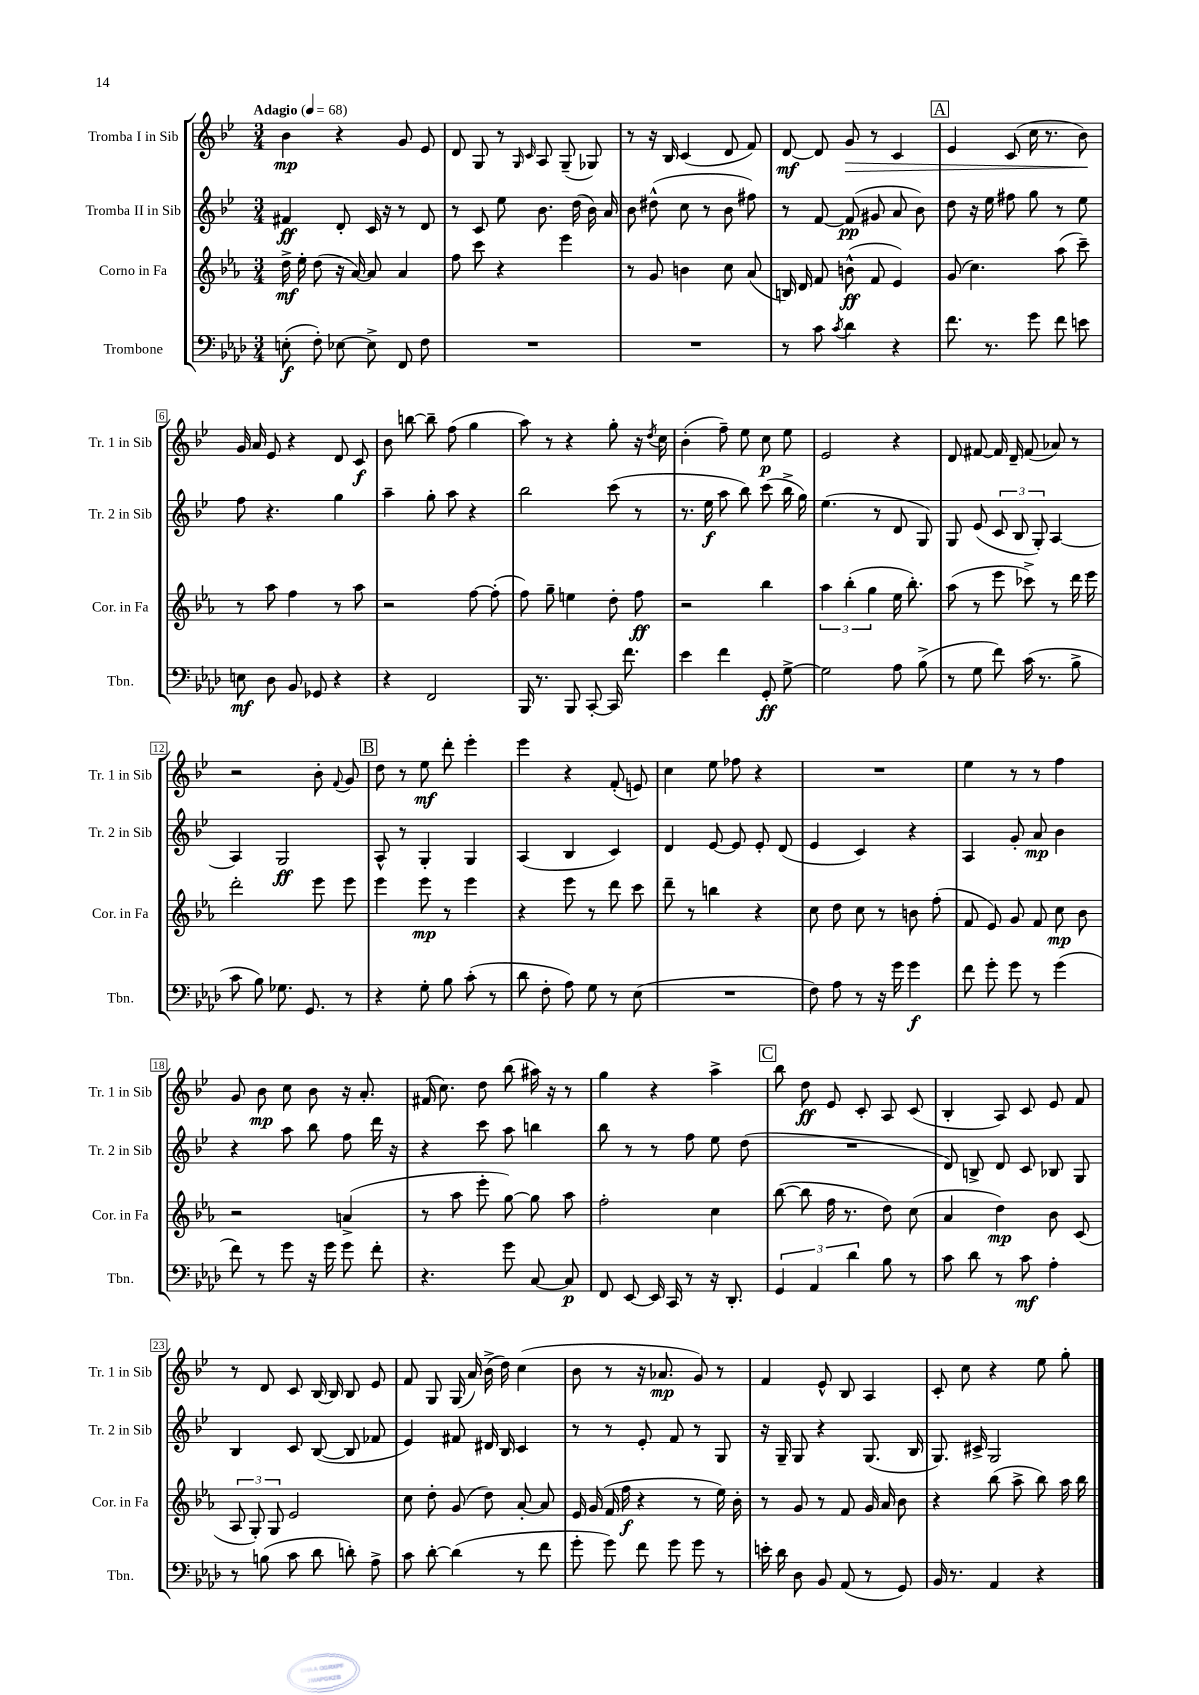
<<
\new StaffGroup <<
\new Staff = "s0" \with { instrumentName = "Tromba I in Sib" shortInstrumentName = "Tr. 1 in Sib" } {
    \clef treble \key bes \major \numericTimeSignature \time 3/4 \tempo "Adagio" 4 = 68
    \autoBeamOff bes'4\mp r4 g'8 ees'8 |
    d'8 g8 r8 \grace { g16 c'16 } a8 g8--( ges8) |
    r8 r16 bes16 c'4( d'8 f'8) |
    d'8~\mf d'8 g'8\> r8 c'4 |
    \mark \markup { \box "A" } ees'4 c'8( c''16 r8. bes'8\!) |
    g'16 a'16 ees'8 r4 d'8 c'8\f |
    bes'8 b''8~ b''8-- f''8( g''4 |
    a''8) r8 r4 g''8-. r16 \acciaccatura { d''8 } c''16 |
    bes'4-.( f''8--) ees''8 c''8\p ees''8 |
    ees'2 r4 |
    d'8 fis'8~ fis'16 d'16-- fis'8( aes'8) r8 |
    r2 bes'8-. \appoggiatura { f'8 } g'8 |
    \mark \markup { \box "B" } d''8 r8 ees''8\mf d'''8-. ees'''4-. |
    ees'''4 r4 f'8-.( e'8) |
    c''4 ees''8 fes''8 r4 |
    R2. |
    ees''4 r8 r8 f''4 |
    g'8 bes'8\mp c''8 bes'8 r16 a'8.-. |
    fis'16( c''8.) d''8 bes''8( ais''16) r16 r8 |
    g''4 r4 a''4-> |
    \mark \markup { \box "C" } bes''8 d''8\ff ees'8 c'8-. a8 c'8( |
    bes4-. a8) c'8 ees'8 f'8 |
    r8 d'8 c'8 bes16~ bes16 bes8 ees'8 |
    f'8 g8 g16( a'16) bes'16->( d''16) c''4( |
    bes'8 r8 r16 aes'8.\mp g'8) r8 |
    f'4 ees'8-^ bes8 a4 |
    c'8-. c''8 r4 ees''8 g''8-. \bar "|." |
}
\new Staff = "s1" \with { instrumentName = "Tromba II in Sib" shortInstrumentName = "Tr. 2 in Sib" } {
    \clef treble \key bes \major \numericTimeSignature \time 3/4
    \autoBeamOff fis'4\ff d'8-. c'16 r16 r8 d'8 |
    r8 c'8 ees''8 bes'8. d''16( bes'16) a'16 |
    bes'8 dis''8-^( c''8 r8 bes'8 fis''8) |
    r8 f'8~ f'8\pp( gis'8 a'8 bes'8) |
    \mark \markup { \box "A" } d''8 r16 ees''16 fis''8 g''8 r8 ees''8 |
    f''8 r4. g''4 |
    a''4-- g''8-. a''8 r4 |
    bes''2 c'''8( r8 |
    r8. ees''16\f a''8 bes''8) c'''8( bes''16-> g''16) |
    ees''4.( r8 d'8 g8) |
    g8 ees'8( \tuplet 3/2 { c'8 bes8 g8-.) } a4~ |
    a4 g2\ff |
    \mark \markup { \box "B" } a8-^ r8 g4-. g4 |
    a4( bes4 c'4) |
    d'4 ees'8~ ees'8 ees'8-. d'8( |
    ees'4 c'4) r4 |
    a4 g'8-. a'8\mp bes'4 |
    r4 a''8 bes''8 f''8 d'''16 r16 |
    r4 c'''8 a''8 b''4 |
    bes''8 r8 r8 f''8 ees''8 d''8( |
    \mark \markup { \box "C" } R2. |
    d'8) b8-> d'8 c'8 bes8 g8 |
    bes4 c'8 bes8~( bes8 fes'8 |
    ees'4) fis'8 dis'16 bes16 c'4 |
    r8 r8 ees'8-. f'8 r8 g8 |
    r16 g16-- g8 r4 g8.( bes16 |
    g8.) cis'16-> g2 \bar "|." |
}
\new Staff = "s2" \with { instrumentName = "Corno in Fa" shortInstrumentName = "Cor. in Fa" } {
    \clef treble \key ees \major \numericTimeSignature \time 3/4
    \autoBeamOff d''16->\mf ees''16-. d''8( r16 aes'16~) aes'8 aes'4 |
    f''8 c'''8 r4 ees'''4 |
    r8 g'8 b'4 c''8 aes'8( |
    b16) d'16 f'8 b'8-^\ff( f'8 ees'4) |
    \mark \markup { \box "A" } g'8( c''4.) aes''8( c'''8--) |
    r8 aes''8 f''4 r8 aes''8 |
    r2 f''8~ f''8-.( |
    f''8) g''8-- e''4 d''8-. f''8\ff |
    r2 bes''4 |
    \tuplet 3/2 { aes''4 bes''4-.( g''4 } ees''16 bes''8.-.) |
    aes''8( r8 ees'''8 ces'''8->) r8 d'''16 ees'''16 |
    d'''2-. ees'''8 ees'''8 |
    \mark \markup { \box "B" } ees'''4 ees'''8\mp r8 ees'''4 |
    r4 ees'''8 r8 d'''8 c'''8 |
    d'''8-- r8 b''4 r4 |
    c''8 d''8 c''8 r8 b'8 f''8-.( |
    f'8 ees'8) g'8 f'8 c''8\mp bes'8 |
    r2 a'4->( |
    r8 aes''8 ees'''8-. g''8~) g''8 aes''8 |
    f''2-. c''4 |
    \mark \markup { \box "C" } bes''8~( bes''8 f''16 r8. d''8) c''8( |
    aes'4 d''4\mp) bes'8 c'8( |
    \tuplet 3/2 { aes8 g8-.) g8 } ees'2 |
    c''8 d''8-. g'8( d''8) aes'8~-. aes'8 |
    ees'16 g'16( f'16 f''16\f r4 r8 ees''16) bes'16-. |
    r8 g'8 r8 f'8 g'16 aes'16 bes'8 |
    r4 bes''8( aes''8-> bes''8) aes''16 bes''16 \bar "|." |
}
\new Staff = "s3" \with { instrumentName = "Trombone" shortInstrumentName = "Tbn." } {
    \clef bass \key aes \major \numericTimeSignature \time 3/4
    \autoBeamOff e8-.\f( f8-.) ees8~ ees8-> f,8 f8 |
    R2. |
    R2. |
    r8 c'8 \acciaccatura { c'8 } des'4 r4 |
    \mark \markup { \box "A" } f'8. r8. g'8 f'8 e'8 |
    e8\mf des8 bes,8 ges,8 r4 |
    r4 f,2 |
    bes,,16 r8. bes,,8 c,8~-. c,16 f'8. |
    ees'4 f'4 g,8-.\ff g8~-> |
    g2 aes8 bes8->( |
    r8 g8 f'8) c'16( r8. bes8-> |
    c'8 bes8) ges8. g,8. r8 |
    \mark \markup { \box "B" } r4 g8-. bes8 c'8-.( r8 |
    des'8 f8-. aes8) g8 r8 ees8( |
    R2. |
    f8) aes8 r8 r16 g'16 g'4\f |
    f'8 g'8-. g'8 r8 g'4( |
    f'8) r8 g'8 r16 g'16 g'8 f'8-. |
    r4. g'8 c8~ c8\p |
    f,8 ees,8~ ees,16 c,16 r8 r16 des,8.-. |
    \mark \markup { \box "C" } \tuplet 3/2 { g,4 aes,4 des'4 } bes8 r8 |
    c'8 des'8 r8 c'8\mf aes4-. |
    r8 b8( c'8 des'8 d'8-.) aes8-> |
    c'8 des'8~-. des'4( r8 f'8 |
    g'8-. g'8) f'8 g'8 g'8 r8 |
    e'16-. des'16 des8 bes,8 aes,8( r8 g,8) |
    bes,16 r8. aes,4 r4 \bar "|." |
}
>>
>>
\layout { \context { \Score \override BarNumber.stencil = #(make-stencil-boxer 0.1 0.3 ly:text-interface::print) } }
